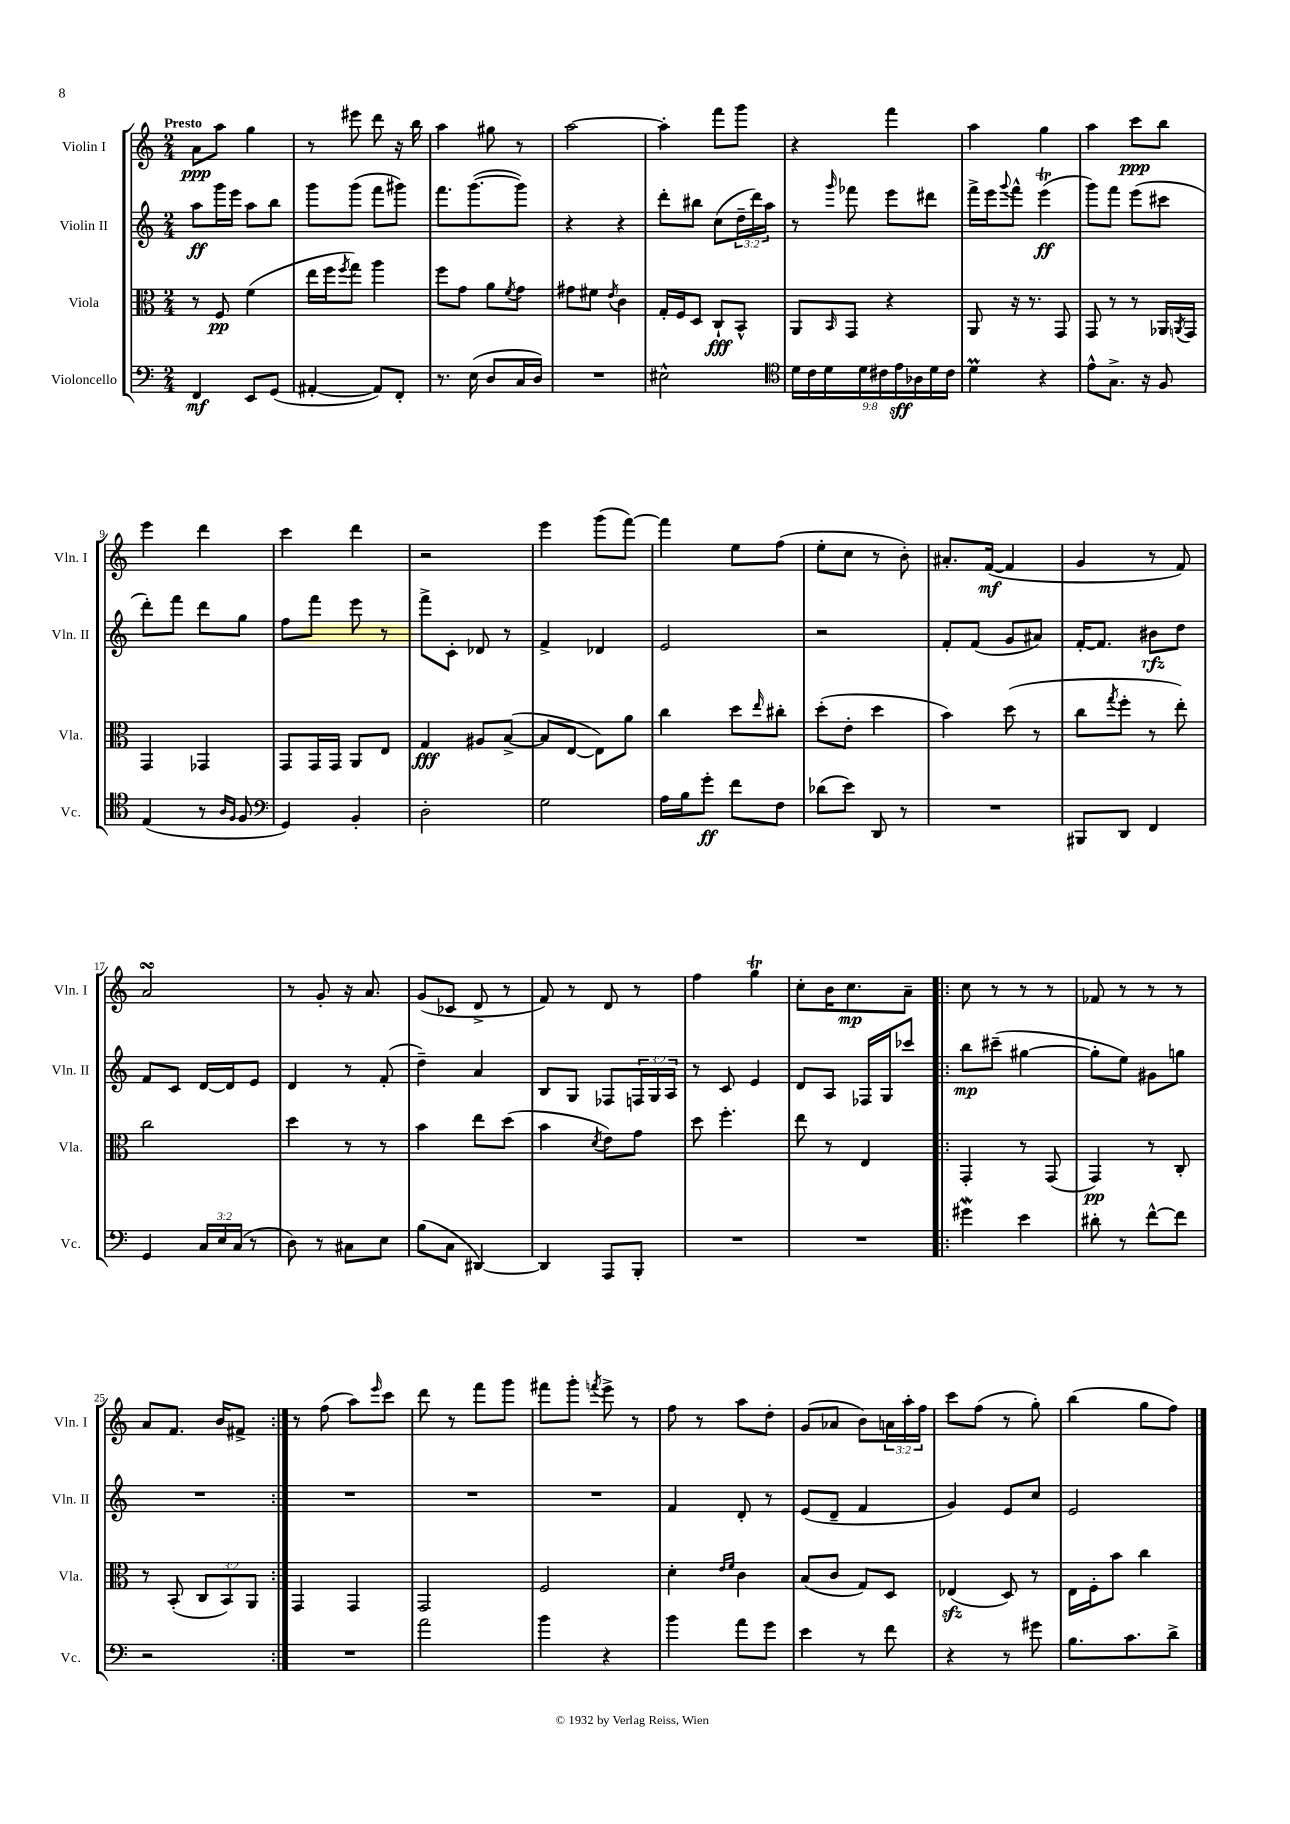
<<
\new StaffGroup <<
\new Staff = "s0" \with { instrumentName = "Violin I" shortInstrumentName = "Vln. I" } {
    \clef treble \key c \major \numericTimeSignature \time 2/4 \override Staff.TupletNumber.text = #tuplet-number::calc-fraction-text \tempo "Presto"
    a'8\ppp a''8 g''4 |
    r8 eis'''8 d'''8 r16 b''16 |
    a''4 gis''8 r8 |
    a''2~ |
    a''4-. f'''8 g'''8 |
    r4 f'''4 |
    a''4 g''4 |
    a''4 c'''8\ppp b''8 |
    e'''4 d'''4 |
    c'''4 d'''4 |
    r2 |
    e'''4 g'''8( f'''8~) |
    f'''4 e''8 f''8( |
    e''8-. c''8 r8 b'8-.) |
    ais'8.-. f'16~\mf( f'4 |
    g'4 r8 f'8) |
    a'2\turn |
    r8 g'8-. r16 a'8. |
    g'8( ces'8 d'8-> r8 |
    f'8) r8 d'8 r8 |
    f''4 g''4\trill |
    c''8-. b'16 c''8.\mp a'8-- |
    \repeat volta 2 { c''8 r8 r8 r8 |
    fes'8 r8 r8 r8 |
    a'8 f'8. b'16 fis'8-> | }
    r8 f''8( a''8) \grace { e'''16 } c'''8 |
    d'''8 r8 f'''8 g'''8 |
    fis'''8 g'''8-. \acciaccatura { f'''8 } e'''8-> r8 |
    f''8 r8 a''8 d''8-. |
    g'8( aes'8 b'8) \tuplet 3/2 { a'16 a''16-. f''16 } |
    c'''8 f''8( r8 g''8-.) |
    b''4( g''8 f''8) \bar "|." |
}
\new Staff = "s1" \with { instrumentName = "Violin II" shortInstrumentName = "Vln. II" } {
    \clef treble \key c \major \numericTimeSignature \time 2/4 \override Staff.TupletNumber.text = #tuplet-number::calc-fraction-text
    a''8\ff g'''16 e'''16 a''8 b''8 |
    g'''8 g'''8( f'''8 gis'''8) |
    f'''8. g'''8.~( g'''8) |
    r4 r4 |
    d'''8-. bis''8 c''8( \tuplet 3/2 { d''16-- d'''16) a''16 } |
    r8 \grace { g'''16 } fes'''8 e'''8 dis'''8 |
    f'''16-> e'''16 \appoggiatura { g'''8 } f'''8-^ e'''4\trill\ff( |
    g'''8) f'''8 e'''8( cis'''8 |
    d'''8-.) f'''8 d'''8 g''8 |
    f''8 f'''8 e'''8 r8 |
    f'''8-> c'8-. des'8 r8 |
    f'4-> des'4 |
    e'2 |
    r2 |
    f'8-. f'8( g'8 ais'8) |
    f'16~-. f'8. bis'8\rfz d''8 |
    f'8 c'8 d'16~ d'16 e'8 |
    d'4 r8 f'8-.( |
    d''4--) a'4 |
    b8 g8 fes8 \tuplet 3/2 { f16 g16 a16 } |
    r8 c'8 e'4 |
    d'8 a8 fes16 g16 ces'''8 |
    \repeat volta 2 { b''8\mp cis'''8--( gis''4~ |
    gis''8-. e''8) gis'8 g''8 |
    R2 | }
    R2 |
    R2 |
    R2 |
    f'4 d'8-. r8 |
    e'8( d'8-- f'4 |
    g'4) e'8 c''8 |
    e'2 \bar "|." |
}
\new Staff = "s2" \with { instrumentName = "Viola" shortInstrumentName = "Vla." } {
    \clef alto \key c \major \numericTimeSignature \time 2/4 \override Staff.TupletNumber.text = #tuplet-number::calc-fraction-text
    r8 f8\pp f'4( |
    e''16 f''16 \acciaccatura { f''8 } g''8) a''4 |
    f''8 g'8 a'8 \acciaccatura { f'8 } g'8 |
    gis'8 fis'8 \acciaccatura { e'8 } c'4 |
    g16-. f16 d8 c8-!\fff b,8-^ |
    a,8 \grace { b,16 } g,8 r4 |
    a,8 r16 r8. g,8 |
    g,8 r8 r8 aes,16 \acciaccatura { a,8 } g,16 |
    g,4 ges,4 |
    g,8 g,16 g,16 a,8 e8 |
    g4\fff ais8 b8~->( |
    b8 e8~ e8) a'8 |
    c''4 d''8 \grace { e''16 } cis''8-. |
    d''8-.( e'8-. d''4 |
    b'4) d''8( r8 |
    c''8 \acciaccatura { g''8 } f''8-. r8 e''8-.) |
    c''2 |
    d''4 r8 r8 |
    b'4 e''8 d''8( |
    b'4 \acciaccatura { d'8 } e'8) g'8 |
    d''8 f''4.-. |
    e''8 r8 e4 |
    \repeat volta 2 { g,4-. r8 g,8( |
    g,4\pp) r8 c8-. |
    r8 b,8-.( \tuplet 3/2 { c8 b,8) a,8 } | }
    g,4 g,4 |
    g,2 |
    f2 |
    d'4-. \grace { e'16 f'16 } c'4 |
    b8( c'8 g8) d8 |
    ees4\sfz( d8) r8 |
    e16 f16-. b'8 c''4 \bar "|." |
}
\new Staff = "s3" \with { instrumentName = "Violoncello" shortInstrumentName = "Vc." } {
    \clef bass \key c \major \numericTimeSignature \time 2/4 \override Staff.TupletNumber.text = #tuplet-number::calc-fraction-text
    f,4\mf e,8 g,8( |
    ais,4~-. ais,8) f,8-. |
    r8. e16( d8 c16 d16) |
    R2 |
    eis2-^ |
    \clef tenor \tuplet 9/8 { d'16 c'16 d'16 d'16 cis'16 e'16\sff aes16 d'16 cis'16 } |
    d'4\prall r4 |
    e'8-^ g8.-> r16 f8 |
    e4( r8 \grace { a16 f16 } f8 |
    \clef bass g,4) b,4-. |
    d2-. |
    g2 |
    a16 b16 g'8-.\ff f'8 f8 |
    des'8( e'8) d,8 r8 |
    R2 |
    bis,,8 d,8 f,4 |
    g,4 \tuplet 3/2 { c16 e16 c16( } r8 |
    d8) r8 cis8 e8 |
    b8( c8 dis,4~) |
    dis,4 a,,8 b,,8-. |
    R2 |
    R2 |
    \repeat volta 2 { gis'4\mordent e'4 |
    dis'8-. r8 f'8~-^ f'8 |
    r2 | }
    R2 |
    a'2 |
    b'4 r4 |
    b'4 a'8 g'8 |
    e'4 r8 f'8 |
    r4 r8 gis'8 |
    b8. c'8. d'8-> \bar "|." |
}
>>
>>
